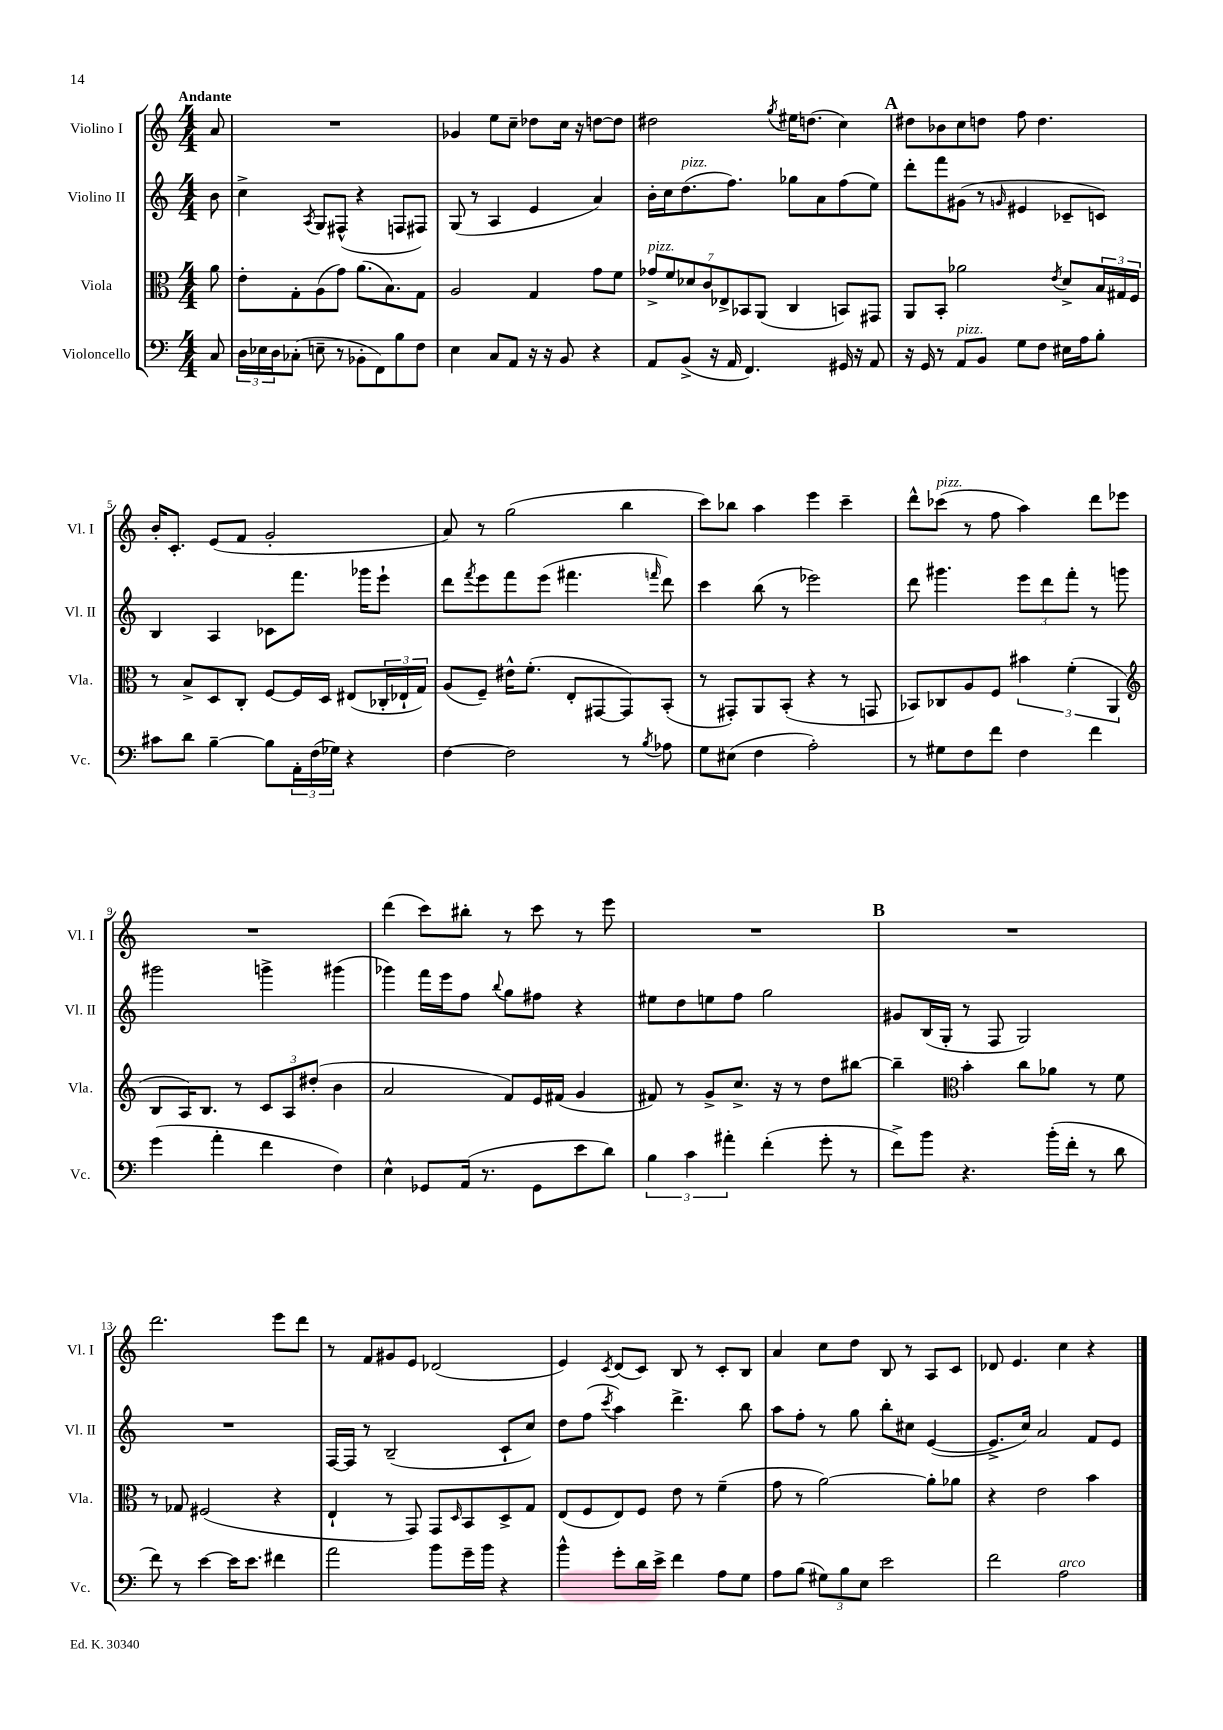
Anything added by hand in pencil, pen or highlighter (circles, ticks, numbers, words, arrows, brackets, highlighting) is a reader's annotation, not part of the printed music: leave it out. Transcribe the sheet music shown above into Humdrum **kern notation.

**kern	**kern	**kern	**kern
*staff4	*staff3	*staff2	*staff1
*clefF4	*clefC3	*clefG2	*clefG2
*k[]	*k[]	*k[]	*k[]
*M4/4	*M4/4	*M4/4	*M4/4
8C	8a	8b	8a
=	=	=	=
24D	8e'	4cc^	1r
24E-	.	.	.
24D	.	.	.
(8C-'	8G'	.	.
.	.	8qA	.
8E~	(8A	8G	.
8r	8g)	(8F#^^	.
8BB-'	(8.a	4r	.
8FF)	.	.	.
.	8.B)	.	.
8B	.	8F	.
8F	8G	8F#)	.
=	=	=	=
4E	2A	(8G	4g-
.	.	8r	.
8C	.	4A	8ee
8AA	.	.	8cc~
16r	4G	4e	8dd-
16r	.	.	.
8BB	.	.	16cc
.	.	.	16r
4r	8g	4a)	[8dd
.	8f	.	8dd]
=	=	=	=
8AA	14g-^	16b'	2dd#
.	.	16cc	.
.	14f	.	.
(8BB^	.	(8.dd	.
.	14d-	.	.
.	14c	.	.
16r	.	.	.
.	14E-^	.	.
16AA	.	8.ff)	.
.	14BB-	.	.
4.FF)	.	.	.
.	(14AA	.	.
.	.	.	8qgg
.	4C	8gg-	16ee#
.	.	.	(8.dd
.	.	8a	.
16GG#	8BB)	(8ff	4cc)
16r	.	.	.
8AA	8GG#	8ee)	.
=	=	=	=
16r	8AA	8ddd'	8dd#
16GG	.	.	.
8r	8BB'	8fff	8b-
8AA	2a-	(8g#	8cc
8BB	.	8r	8dd
.	.	16qqg	.
8G	.	4e#	8ff
8F	.	.	4.dd
.	8qe	.	.
16E#	8d^	8c-~	.
16A	.	.	.
8B'	24B	8c)	.
.	24G#	.	.
.	24F	.	.
=	=	=	=
8c#	8r	4B	16b'
.	.	.	8.c'
8d	8B^	.	.
[4B~	8D	4A	(8e
.	8C'	.	8f
8B]	[8F	8c-	2g'
24AA'	16F]	8.fff	.
(24F	.	.	.
.	16D	.	.
24G-)	.	.	.
4r	(8E#	.	.
.	.	16ggg-	.
.	24C-'	8eee`	.
.	24E-`	.	.
.	24G)	.	.
=	=	=	=
[4F	(8A	8ddd	8a)
.	.	8qfff	.
.	8F~)	8eee	8r
2F]	16e#^^	8fff	(2gg
.	(8.f'	.	.
.	.	(8eee	.
.	8E'	4.fff#	.
.	[8GG#	.	.
8r	8GG#])	.	4bb
8qB	.	16qqfff	.
8A-	(8BB'	8ddd)	.
=	=	=	=
8G	8r	4ccc	8ccc)
(8E#	8GG#')	.	8bb-
4F	8AA	(8bb	4aa
.	(8BB'	8r	.
2A')	4r	2eee-)	4eee
.	8r	.	4ccc~
.	8GG	.	.
=	=	=	=
8r	8BB-)	8ddd	8ddd^^
8G#	8C-	4.ggg#	(8ccc-
8F	8A	.	8r
8f	8F	.	8ff
4F	6b#	12eee	4aa)
.	.	12ddd	.
.	(6f'	12fff'	.
4f	.	8r	8ddd
.	6AA	.	.
.	.	8ggg	8eee-
=	=	=	=
*	*clefG2	*	*
(4g	8B	2ggg#	1r
.	16A)	.	.
.	8.B	.	.
4a'	.	.	.
.	8r	.	.
4f	12c	4ggg^	.
.	12A	.	.
.	(12dd#'	.	.
4F)	4b	(4ggg#	.
=	=	=	=
4E^^	2a	4ggg-)	(4ddd
8GG-	.	16fff	8ccc)
.	.	16eee	.
(16AA	.	8ff	8bb#'
8.r	.	.	.
.	.	8qqbb	.
.	8f)	8gg	8r
8GG-	16e	8ff#	8ccc
.	(16f#	.	.
8e	4g	4r	8r
8d)	.	.	8eee
=	=	=	=
6B	8f#)	8ee#	1r
.	8r	8dd	.
6c	.	.	.
.	8g^	8ee	.
6a#'	.	.	.
.	8.cc^	8ff	.
(4f'	.	2gg	.
.	16r	.	.
.	8r	.	.
8g'	8dd	.	.
8r	[8bb#	.	.
=	=	=	=
8f^)	4bb#~]	8g#	1r
8b	.	(16B	.
.	.	16G'	.
*	*clefC3	*	*
4.r	4b'	8r	.
.	.	8F	.
.	8cc	2G)	.
(16b'	8a-	.	.
16f'	.	.	.
8r	8r	.	.
8d	8f	.	.
=	=	=	=
8f)	8r	1r	2.ddd
8r	8G-	.	.
[4e	(2F#	.	.
16e]	.	.	.
8.e	.	.	.
4f#	4r	.	8eee
.	.	.	8ddd
=	=	=	=
2a	4E`	[16F	8r
.	.	16F]	.
.	.	8r	8f
.	8r	(2B~	8g#
.	8GG)	.	8e
8b	8GG	.	(2d-
.	16qqD	.	.
16g~	8BB	.	.
16b	.	.	.
4r	8D^	8c`	.
.	8G	8cc)	.
=	=	=	=
4b^^	(8E	8dd	4e)
.	8F	(8ff	.
.	.	8qccc	8qc
8g'	8E)	4aa)	(8d
16d	8F	.	8c)
16e^	.	.	.
4f	8e	4.ddd^	8B
.	8r	.	8r
8A	(4f~	.	8c'
8G	.	8bb	8B
=	=	=	=
8A	8g	8aa	4a
(8B	8r	8ff'	.
12G#)	[2a)	8r	8cc
12B	.	.	.
.	.	8gg	8dd
12E	.	.	.
2e	.	8bb'	8B
.	.	8cc#	8r
.	8a']	([4e	8A
.	8a-	.	8c
=	=	=	=
2f	4r	8.e^]	8d-
.	.	.	4.e
.	.	16cc)	.
.	2e	2a	.
2A	.	.	4cc
.	4b	8f	4r
.	.	8e	.
==	==	==	==
*-	*-	*-	*-
